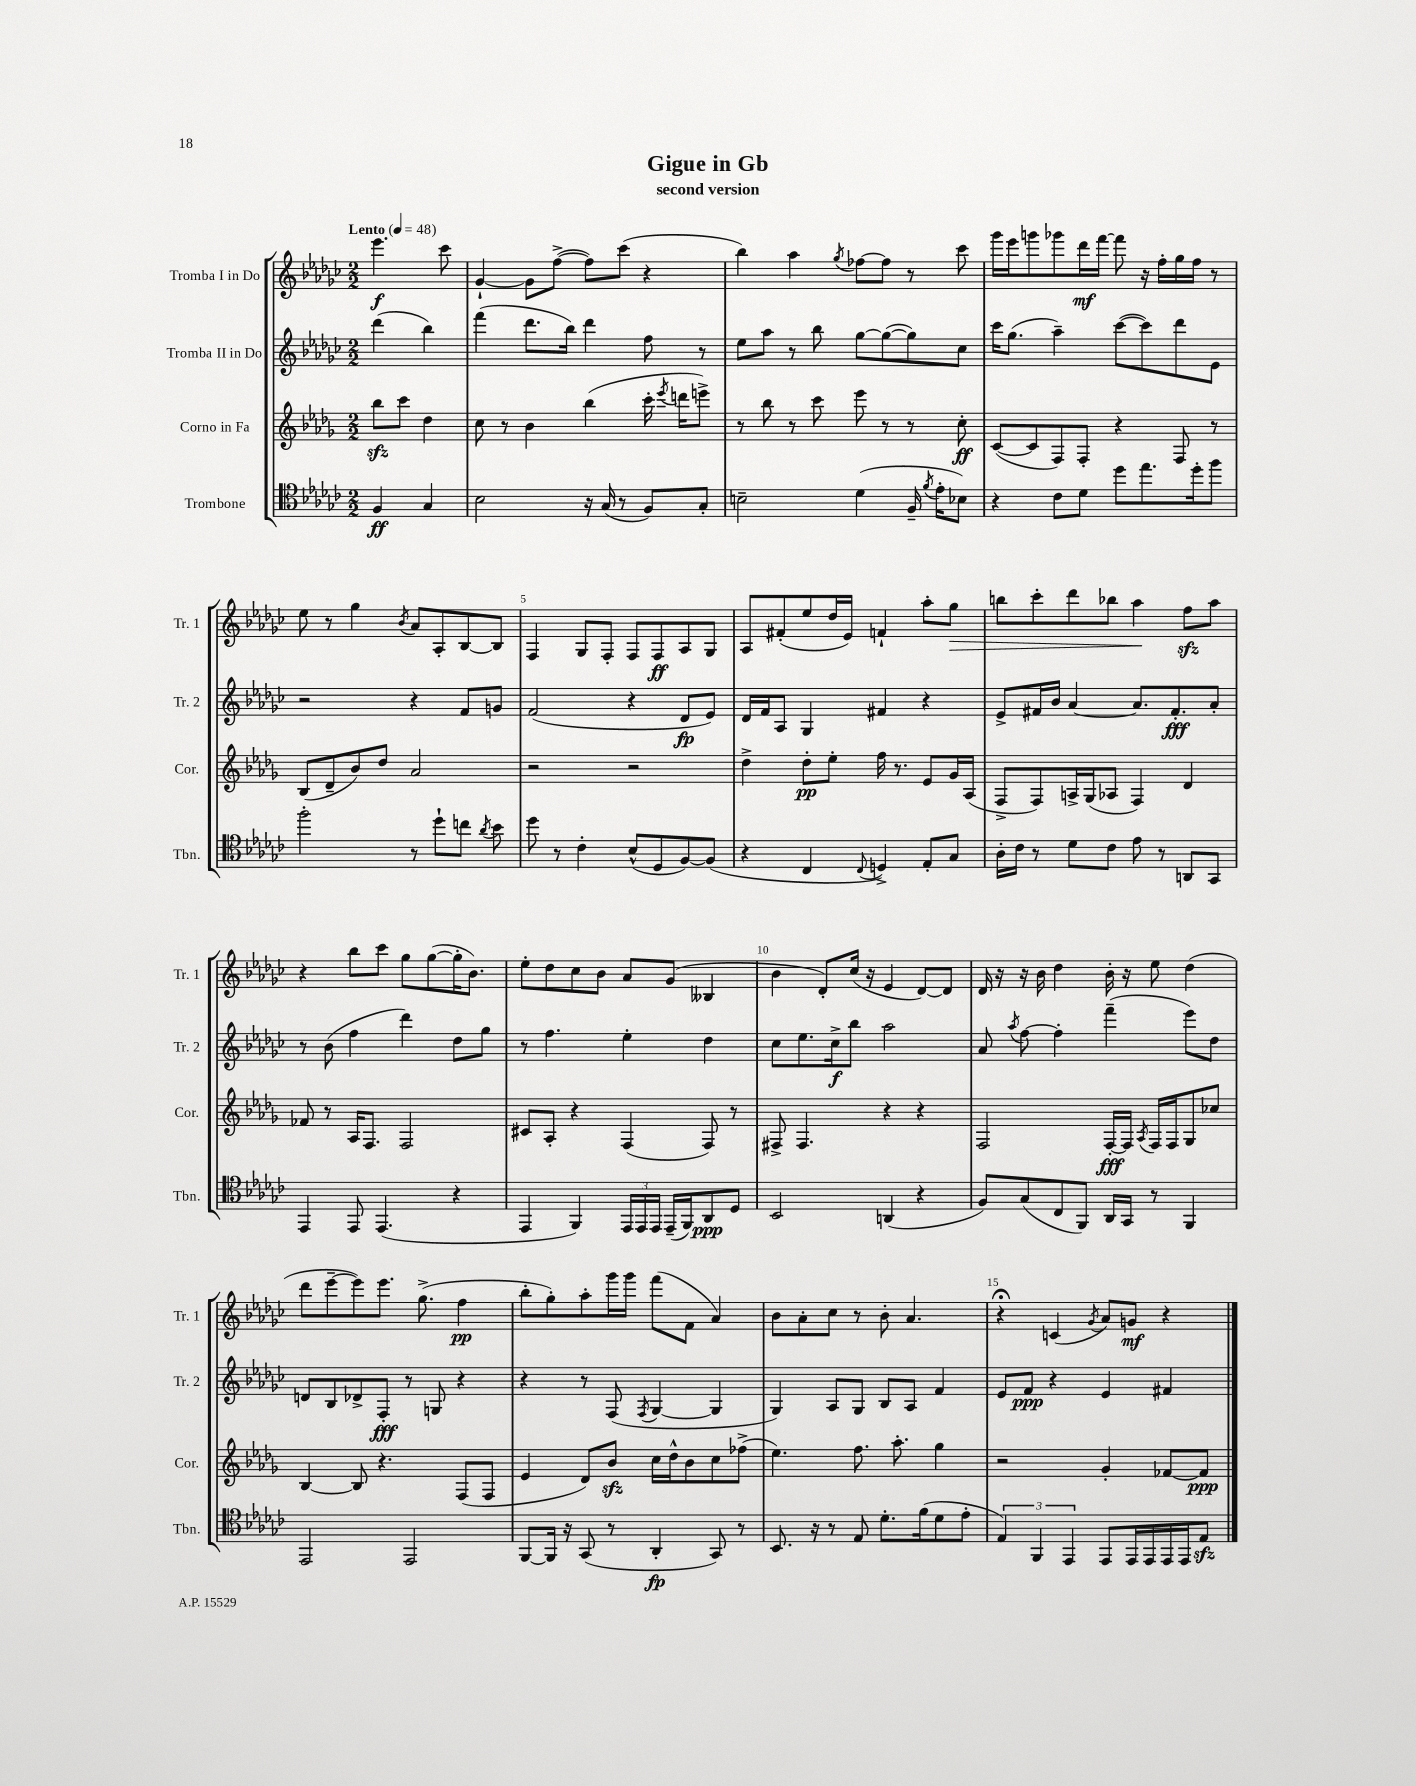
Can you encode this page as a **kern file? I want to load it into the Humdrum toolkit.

**kern	**dynam	**kern	**dynam	**kern	**dynam	**kern	**dynam
*part4	*part4	*part3	*part3	*part2	*part2	*part1	*part1
*staff4	*staff4	*staff3	*staff3	*staff2	*staff2	*staff1	*staff1
*I"Trombone	*	*I"Corno in Fa	*	*I"Tromba II in Do	*	*I"Tromba I in Do	*
*I'Tbn.	*	*I'Cor.	*	*I'Tr. 2	*	*I'Tr. 1	*
*clefC4	*	*clefG2	*	*clefG2	*	*clefG2	*
*k[b-e-a-d-g-c-]	*	*k[b-e-a-d-g-]	*	*k[b-e-a-d-g-c-]	*	*k[b-e-a-d-g-c-]	*
*M2/2	*	*M2/2	*	*M2/2	*	*M2/2	*
*MM48	*	*MM48	*	*MM48	*	*MM48	*
=	=	=	=	=	=	=	=
!	!	!	!	!	!	!LO:TX:a:B:t=Lento	!
4F/	ff	8bb-zz\L	.	(4ddd-\	.	4.eee-\	f
.	.	8ccc\J	.	.	.	.	.
4G-/	.	4dd-\	.	4bb-\)	.	.	.
.	.	.	.	.	.	8ccc-\	.
=1	=1	=1	=1	=1	=1	=1	=1
2B-\	.	8cc\	.	(4fff\	.	[4g-`/	.
.	.	8r	.	.	.	.	.
.	.	4b-\	.	8.ddd-\L	.	8g-\L]	.
.	.	.	.	.	.	([8ff^\J	.
.	.	.	.	16bb-\Jk)	.	.	.
16r	.	(4bb-\	.	4ddd-\	.	8ff\L])	.
(16G-/	.	.	.	.	.	.	.
8r	.	.	.	.	.	(8ccc-\J	.
8F/L)	.	16ccc'\	.	8ff\	.	4r	.
.	.	8qeee-/	.	.	.	.	.
.	.	16dddn\KL	.	.	.	.	.
8G-'/J	.	8eeen^\J)	.	8r	.	.	.
=2	=2	=2	=2	=2	=2	=2	=2
2Bn~\	.	8r	.	8ee-\L	.	4bb-\)	.
.	.	8bb-\	.	8aa-\J	.	.	.
.	.	8r	.	8r	.	4aa-\	.
.	.	8ccc\	.	8bb-\	.	.	.
.	.	.	.	.	.	8qgg-/	.
(4d-\	.	8eee-\	.	[8gg-\L	.	[8ff-X\L	.
.	.	8r	.	(8gg-\_	.	8ff-\J]	.
16F~/	.	8r	.	8gg-\])	.	8r	.
8qf/	.	.	.	.	.	.	.
16e-'\KL	.	.	.	.	.	.	.
8B-X\J)	.	8cc'\	ff	8cc-\J	.	8ccc-\	.
=3	=3	=3	=3	=3	=3	=3	=3
4r	.	([8c/L	.	16ccc-\KL	.	16ggg-\LL	.
.	.	.	.	(8.gg-\J	.	16eee-\J	.
.	.	8c/]	.	.	.	8gggn\	.
8c-\L	.	8F/)	.	4aa-~\)	.	8ggg-X\	.
8d-\J	.	8F'/J	.	.	.	16ddd-\L	mf
.	.	.	.	.	.	[16fff\JJ	.
8dd-\L	.	4r	.	([8ccc-\L	.	8fff\]	.
8.ee-\	.	.	.	8ccc-\])	.	16r	.
.	.	.	.	.	.	16ff'\LL	.
.	.	8F/	.	8ddd-\	.	16gg-\	.
16dd-'\k	.	.	.	.	.	16ff\JJ	.
8ff\J	.	8r	.	8e-\J	.	8r	.
!!LO:LB:g=z
=4	=4	=4	=4	=4	=4	=4	=4
2ff'\	.	(8B-/L	.	2r	.	8ee-\	.
.	.	8d-~/	.	.	.	8r	.
.	.	8b-/)	.	.	.	4gg-\	.
.	.	8dd-/J	.	.	.	.	.
.	.	.	.	.	.	8qb-/	.
8r	.	2a-/	.	4r	.	8a-/L	.
8dd-`\L	.	.	.	.	.	8A-'/	.
8ccn\J	.	.	.	8f/L	.	[8B-/	.
8qa-/	.	.	.	.	.	.	.
8b-\	.	.	.	8gn/J	.	8B-/J]	.
=5	=5	=5	=5	=5	=5	=5	=5
8dd-\	.	2r	.	(2f/	.	4F/	.
8r	.	.	.	.	.	.	.
4c-'\	.	.	.	.	.	8G-/L	.
.	.	.	.	.	.	8F'/J	.
(8B-^^/L	.	2r	.	4r	.	8F/L	.
8D-/	.	.	.	.	.	8F/	ff
[8F/)	.	.	.	8d-/L	fp	8A-/	.
(8F/J]	.	.	.	8e-/J)	.	8G-/J	.
=6	=6	=6	=6	=6	=6	=6	=6
4r	.	4dd-^\	.	16d-/LL	.	8A-/L	.
.	.	.	.	16f/J	.	.	.
.	.	.	.	8A-/J	.	(8f#X'/	.
4C-/	.	8dd-'\L	pp	4G-/	.	8ee-/	.
.	.	8ee-'\J	.	.	.	16dd-/L	.
.	.	.	.	.	.	16e-/JJ)	.
8qqC-/	.	.	.	.	.	.	.
4Dn^/)	.	16ff\	.	4f#X/	.	4fn`/	.
.	.	8.r	.	.	.	.	.
8E-'/L	.	8e-/L	.	4r	.	8aa-'\L	.
!	!	!	!	!	!	!	!LO:HP:b
8G-/J	.	16g-/L	.	.	.	8gg-\J	>
.	.	(16A-/JJ	.	.	.	.	.
=7	=7	=7	=7	=7	=7	=7	=7
16A-'\LL	.	8F^/L	.	8e-^/L	.	8bbn\L	.
16c-\JJ	.	.	.	.	.	.	.
8r	.	8F/)	.	16f#X/L	.	8ccc-'\	.
.	.	.	.	16b-/JJ	.	.	.
8d-\L	.	16An^/L	.	[4a-/	.	8ddd-\	.
.	.	(16G-/J	.	.	.	.	.
8c-\J	.	8A-X/J	.	.	.	8bb-X\J	.
8e-\	.	4F/)	.	8.a-/L]	.	4aa-\	.
8r	.	.	.	.	.	.	.
.	.	.	.	8.f#'/	fff	.	.
8AAn/L	.	4d-/	.	.	.	8ffzz\L	]
8GG-/J	.	.	.	8a-'/J	.	8aa-\J	.
!!LO:LB:g=z
=8	=8	=8	=8	=8	=8	=8	=8
4EE-/	.	8f-X/	.	8r	.	4r	.
.	.	8r	.	(8b-\	.	.	.
8EE-/	.	16A-/KL	.	4ff\	.	8bb-\L	.
.	.	8.F/J	.	.	.	.	.
(4.EE-/	.	.	.	.	.	8ccc-\J	.
.	.	2F/	.	4ddd-\)	.	8gg-\L	.
.	.	.	.	.	.	([8gg-\	.
4r	.	.	.	8dd-\L	.	16gg-'\K]	.
.	.	.	.	.	.	8.b-\J)	.
.	.	.	.	8gg-\J	.	.	.
=9	=9	=9	=9	=9	=9	=9	=9
4EE-/	.	8c#X/L	.	8r	.	8ee-'\L	.
.	.	8A-'/J	.	4.ff\	.	8dd-\	.
4FF/)	.	4r	.	.	.	8cc-\	.
.	.	.	.	.	.	8b-\J	.
24EE-/LL	.	(4F/	.	4ee-'\	.	8a-/L	.
24EE-/	.	.	.	.	.	.	.
24EE-/JJ	.	.	.	.	.	.	.
(16EE-~/LL	.	.	.	.	.	(8g-/J	.
16FF/J)	.	.	.	.	.	.	.
8AA-/	ppp	8F/)	.	4dd-\	.	4B--X/	.
8D-/J	.	8r	.	.	.	.	.
=10	=10	=10	=10	=10	=10	=10	=10
2BB-/	.	8F#X^/	.	8cc-\L	.	4b-\	.
.	.	4.F#/	.	8.ee-\	.	.	.
.	.	.	.	.	.	8d-'/L)	.
.	.	.	.	16cc-^\k	f	.	.
.	.	.	.	8bb-\J	.	(16cc-/Jk	.
.	.	.	.	.	.	16r	.
(4AAn/	.	4r	.	2aa-\	.	4e-/	.
4r	.	4r	.	.	.	[8d-/L)	.
.	.	.	.	.	.	8d-/J]	.
=11	=11	=11	=11	=11	=11	=11	=11
8F/L)	.	2F/	.	8a-/	.	16d-/	.
.	.	.	.	.	.	16r	.
.	.	.	.	8qaa-/	.	.	.
(8G-/	.	.	.	[8ff\	.	16r	.
.	.	.	.	.	.	16b-\	.
8C-/	.	.	.	4ff'\]	.	4dd-\	.
8FF/J)	.	.	.	.	.	.	.
16AA-/LL	.	[16F'/LL	fff	(4fff~\	.	16b-'\	.
16GG-/JJ	.	16F/JJ]	.	.	.	16r	.
.	.	8qA-/	.	.	.	.	.
8r	.	16F/LL	.	.	.	8ee-\	.
.	.	16F/J	.	.	.	.	.
4FF/	.	8G-/	.	8eee-\L)	.	(4dd-\	.
.	.	8cc-X/J	.	8dd-\J	.	.	.
!!LO:LB:g=z
=12	=12	=12	=12	=12	=12	=12	=12
2EE-/	.	[4B-/	.	8dn/L	.	8ddd-\L	.
.	.	.	.	8B-/	.	[8eee-~\	.
.	.	8B-/]	.	8d-X^/	.	8eee-\])	.
.	.	4.r	.	8F'/J	fff	8.eee-\J	.
2EE-/	.	.	.	8r	.	.	.
.	.	.	.	.	.	(8.gg-^\	.
.	.	.	.	8Gn/	.	.	.
.	.	(8F/L	.	4r	.	4ff\	pp
.	.	8F/J	.	.	.	.	.
=13	=13	=13	=13	=13	=13	=13	=13
[8FF/L	.	4e-/	.	4r	.	8bb-'\L	.
16FF/Jk]	.	.	.	.	.	8gg-'\)	.
16r	.	.	.	.	.	.	.
(8GG-/	.	8d-/L)	.	8r	.	8aa-'\	.
8r	.	8b-zz/J	.	(8F/	.	16ggg-\L	.
.	.	.	.	.	.	16ggg-\JJ	.
.	.	.	.	8qF/	.	.	.
4AA-'/	fp	16cc\LL	.	[4G-/	.	(8fff\L	.
.	.	16dd-^^\J	.	.	.	.	.
.	.	8b-\	.	.	.	8f\J	.
8GG-/)	.	8cc\	.	4G-/]	.	4a-/)	.
8r	.	(8ff-X^\J	.	.	.	.	.
=14	=14	=14	=14	=14	=14	=14	=14
8.BB-/	.	4.ee-\)	.	4G-/)	.	8b-\L	.
.	.	.	.	.	.	8a-'\	.
16r	.	.	.	.	.	.	.
8r	.	.	.	8A-/L	.	8cc-\J	.
8E-/	.	8.ff\	.	8G-/J	.	8r	.
8.d-'\L	.	.	.	8B-/L	.	8b-'\	.
.	.	8.aa-'\	.	.	.	.	.
.	.	.	.	8A-/J	.	4.a-/	.
(16f\k	.	.	.	.	.	.	.
8d-\	.	4gg-\	.	4f/	.	.	.
8e-'\J	.	.	.	.	.	.	.
=15	=15	=15	=15	=15	=15	=15	=15
6E-/)	.	2r	.	8e-/L	.	4r;<	.
.	.	.	.	8f/J	ppp	.	.
6FF/	.	.	.	.	.	.	.
.	.	.	.	4r	.	(4cn/	.
6EE-/	.	.	.	.	.	.	.
.	.	.	.	.	.	8qg-/	.
8EE-/L	.	4g-'/	.	4e-/	.	8a-/L)	.
16EE-/L	.	.	.	.	.	8gn/J	mf
16EE-/	.	.	.	.	.	.	.
16EE-/	.	[8f-X/L	.	4f#X/	.	4r	.
16EE-/J	.	.	.	.	.	.	.
8E-zz/J	.	8f-/J]	ppp	.	.	.	.
==	==	==	==	==	==	==	==
*-	*-	*-	*-	*-	*-	*-	*-
